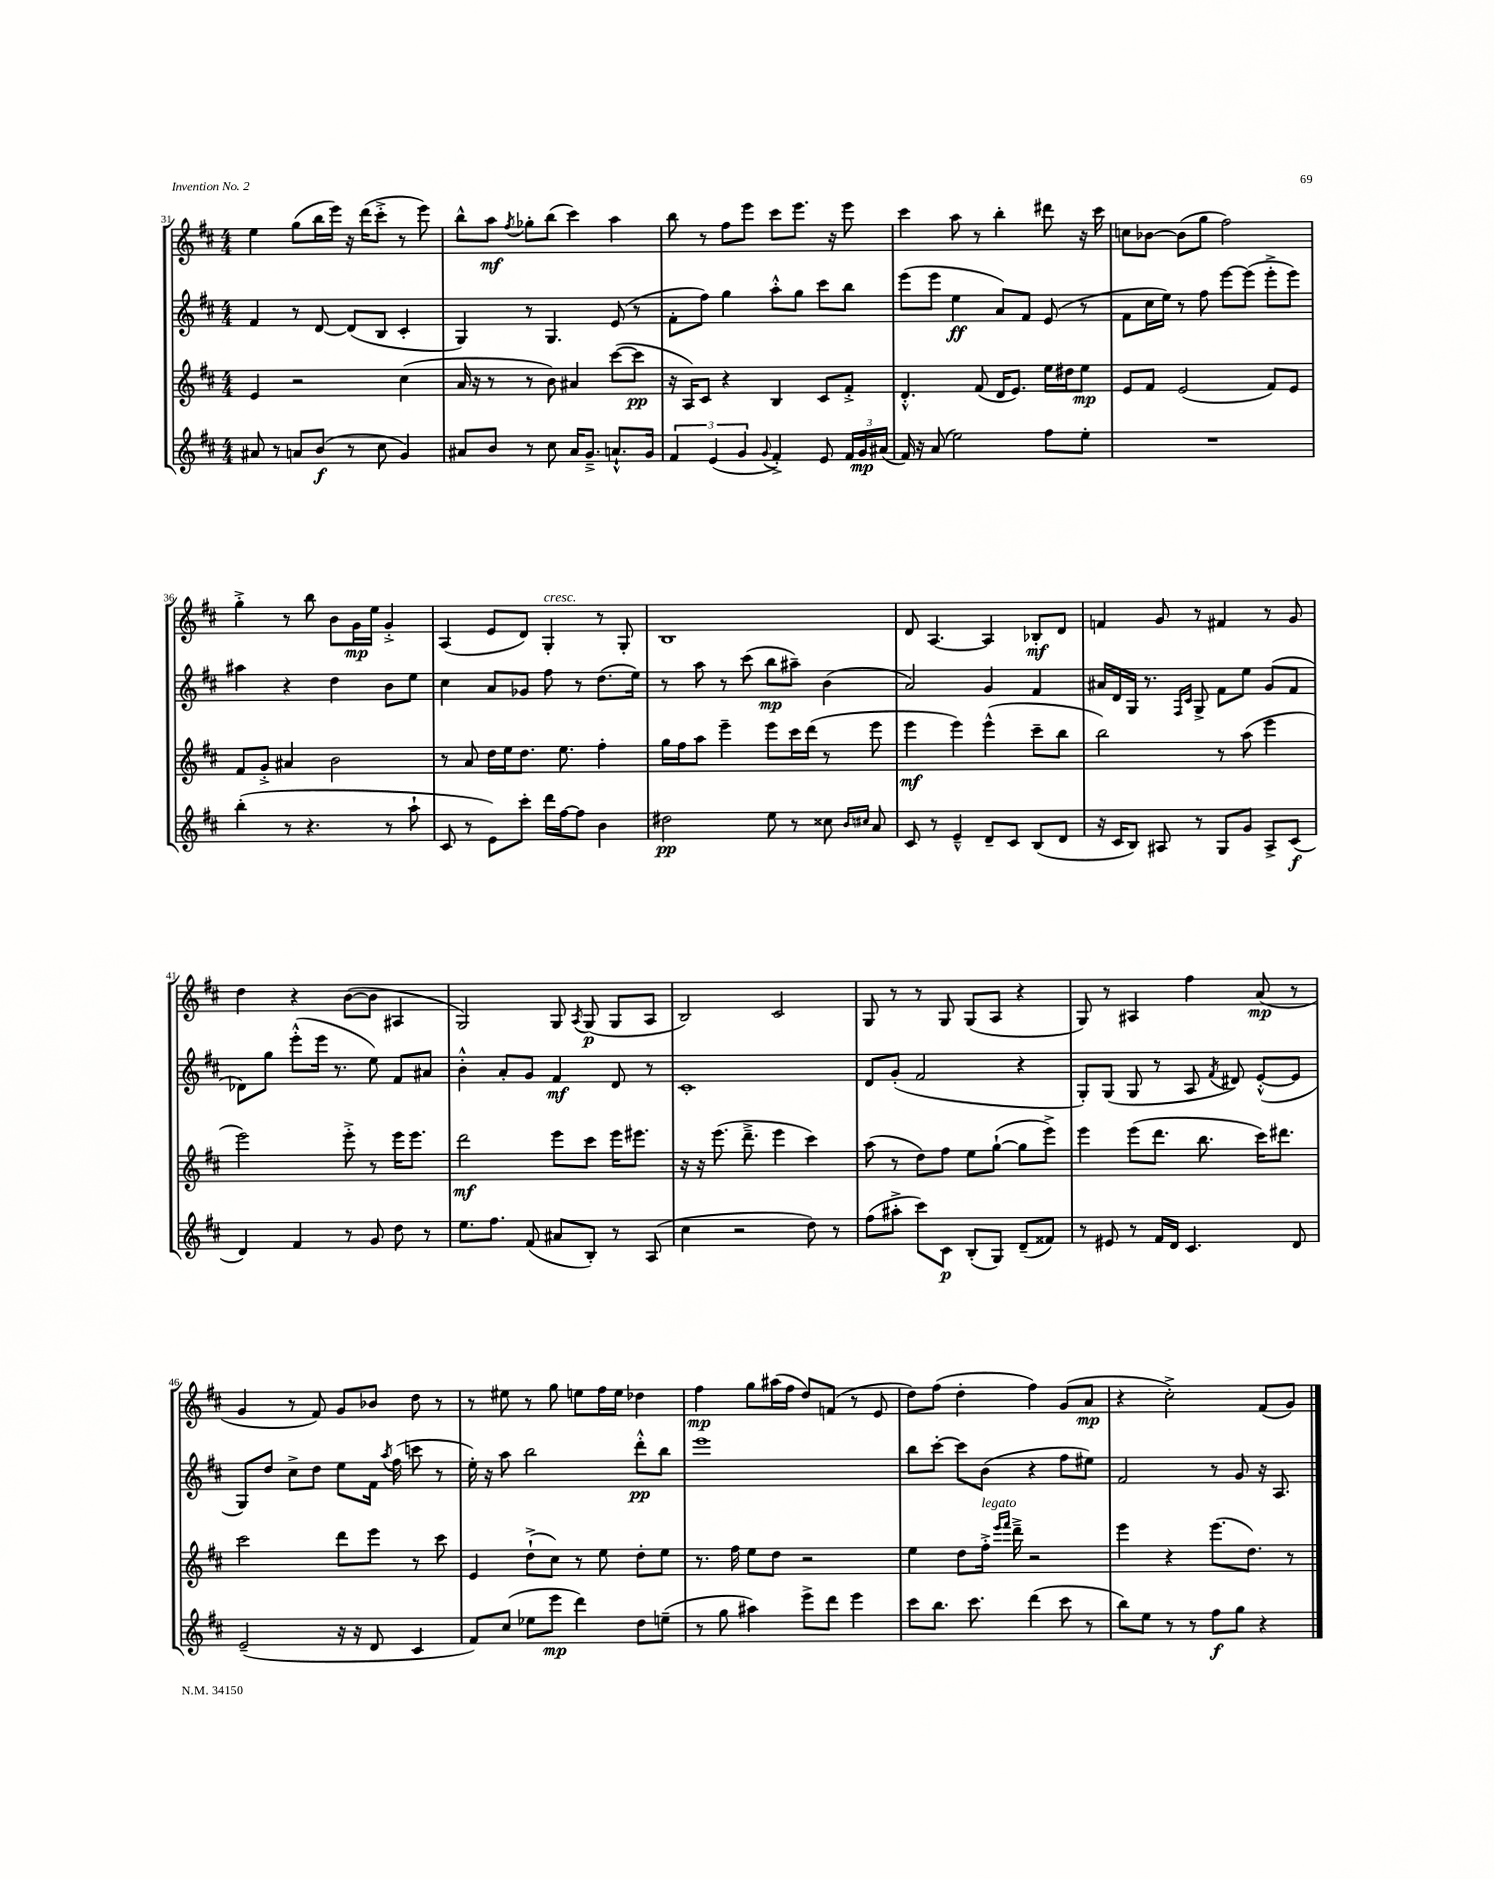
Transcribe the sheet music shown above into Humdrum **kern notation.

**kern	**dynam	**kern	**dynam	**kern	**dynam	**kern	**dynam
*part4	*part4	*part3	*part3	*part2	*part2	*part1	*part1
*staff4	*staff4	*staff3	*staff3	*staff2	*staff2	*staff1	*staff1
*clefG2	*	*clefG2	*	*clefG2	*	*clefG2	*
*k[f#c#]	*	*k[f#c#]	*	*k[f#c#]	*	*k[f#c#]	*
*M4/4	*	*M4/4	*	*M4/4	*	*M4/4	*
=31	=31	=31	=31	=31	=31	=31	=31
8a#X/	.	4e/	.	4f#/	.	4ee\	.
8r	.	.	.	.	.	.	.
8an/L	.	2r	.	8r	.	(8gg\L	.
(8b/J	f	.	.	[8d/	.	16bb\L	.
.	.	.	.	.	.	16eee\JJ)	.
8r	.	.	.	(8d/L]	.	16r	.
.	.	.	.	.	.	(16ddd\KL	.
8cc#\	.	.	.	8B/J	.	8ccc#'^\J	.
4g/)	.	(4cc#\	.	4c#'/	.	8r	.
.	.	.	.	.	.	8eee\)	.
=32	=32	=32	=32	=32	=32	=32	=32
8a#X/L	.	16a/	.	4G/)	.	8bb^^\L	.
.	.	16r	.	.	.	.	.
8b/J	.	8r	.	.	.	8aa\J	mf
.	.	.	.	.	.	8qff#/	.
8r	.	8r	.	8r	.	8gg-X'\L	.
8cc#\	.	8b\)	.	4.G/	.	(8bb\J	.
16a#/KL	.	4a#X/	.	.	.	4ccc#\)	.
8.g~^/J	.	.	.	.	.	.	.
8.an`^^/L	.	([8ccc#\L	.	(8e/	.	4aa\	.
.	.	8ccc#\J]	pp	8r	.	.	.
16g/Jk	.	.	.	.	.	.	.
=33	=33	=33	=33	=33	=33	=33	=33
6f#/	.	16r	.	8f#'\L	.	8bb\	.
.	.	16A/KL)	.	.	.	.	.
.	.	8c#/J	.	8ff#\J)	.	8r	.
(6e/	.	.	.	.	.	.	.
.	.	4r	.	4gg\	.	8ff#\L	.
6g/	.	.	.	.	.	.	.
.	.	.	.	.	.	8eee\J	.
8qqg/	.	.	.	.	.	.	.
4f#'^/)	.	4B/	.	8aa'^^\L	.	8ccc#\L	.
.	.	.	.	8gg\J	.	8.eee\J	.
8e/	.	8c#/L	.	8ccc#\L	.	.	.
.	.	.	.	.	.	16r	.
24f#/LL	.	8f#'^/J	.	8bb\J	.	8eee\	.
24g/	mp	.	.	.	.	.	.
(24a#X/JJ	.	.	.	.	.	.	.
=34	=34	=34	=34	=34	=34	=34	=34
16f#/)	.	4.d'^^/	.	(8eee\L	.	4ccc#\	.
16r	.	.	.	.	.	.	.
(8a/	.	.	.	8eee\J	.	.	.
2ee\)	.	.	.	4ee\	ff	8aa\	.
.	.	(8f#/	.	.	.	8r	.
.	.	16d/KL	.	8a/L)	.	4bb'\	.
.	.	8.e/J)	.	.	.	.	.
.	.	.	.	8f#/J	.	.	.
8ff#\L	.	16ee\LL	.	(8e/	.	8ddd#X\	.
.	.	16dd#X\J	.	.	.	.	.
8ee'\J	.	8ee\J	mp	8r	.	16r	.
.	.	.	.	.	.	16ccc#\	.
=35	=35	=35	=35	=35	=35	=35	=35
1r	.	8e/L	.	8f#\L	.	8ccn\L	.
.	.	8f#/J	.	16cc#\L	.	[8b-X\J	.
.	.	.	.	16ee\JJ)	.	.	.
.	.	(2e/	.	8r	.	(8b-\L]	.
.	.	.	.	8ff#\	.	8gg\J	.
.	.	.	.	[8eee\L	.	2ff#\)	.
.	.	.	.	(8eee\J]	.	.	.
.	.	8f#/L)	.	8eee'^\L	.	.	.
.	.	8e/J	.	8eee\J)	.	.	.
!!LO:LB:g=z
=36	=36	=36	=36	=36	=36	=36	=36
(4bb'\	.	8f#/L	.	4aa#X\	.	4gg'^\	.
.	.	8g'^/J	.	.	.	.	.
8r	.	4a#X/	.	4r	.	8r	.
4.r	.	.	.	.	.	8bb\	.
.	.	2b\	.	4dd\	.	8b\L	.
.	.	.	.	.	.	16g\L	mp
.	.	.	.	.	.	16ee\JJ	.
8r	.	.	.	8b\L	.	4g'^/	.
8aa`\	.	.	.	8ee\J	.	.	.
=37	=37	=37	=37	=37	=37	=37	=37
8c#/	.	8r	.	4cc#\	.	(4A/	.
8r	.	8a/	.	.	.	.	.
8e\L)	.	16dd\LL	.	8a/L	.	8e/L	.
.	.	16ee\J	.	.	.	.	.
8ccc#'\J	.	8.dd\J	.	8g-X/J	.	8d/J)	.
!	!	!	!	!	!	!LO:TX:a:i:t=cresc.	!
16ddd\LL	.	.	.	8ff#\	.	4G'/	.
[16ff#\J	.	8.ee\	.	.	.	.	.
8ff#\J]	.	.	.	8r	.	.	.
4b\	.	4ff#'\	.	(8.dd\L	.	8r	.
.	.	.	.	.	.	8G'/	.
.	.	.	.	16ee\Jk)	.	.	.
=38	=38	=38	=38	=38	=38	=38	=38
2dd#X\	pp	16gg\LL	.	8r	.	1B	.
.	.	16ff#\J	.	.	.	.	.
.	.	8aa\J	.	8aa\	.	.	.
.	.	4eee~\	.	8r	.	.	.
.	.	.	.	(8ccc#\	.	.	.
8ee\	.	8eee\L	.	8bb\L	mp	.	.
8r	.	16ccc#\L	.	8aa#X~\J)	.	.	.
.	.	(16ddd\JJ	.	.	.	.	.
8cc##X\	.	8r	.	(4b\	.	.	.
16qqb/LL	.	.	.	.	.	.	.
16qqcc#X/JJ	.	.	.	.	.	.	.
8a/	.	8eee\	.	.	.	.	.
=39	=39	=39	=39	=39	=39	=39	=39
8c#/	.	4eee\	mf	2a/)	.	8d/	.
8r	.	.	.	.	.	[4.A/	.
4e~^^/	.	4eee\)	.	.	.	.	.
8d~/L	.	(4eee^^\	.	4g/	.	4A/]	.
8c#/J	.	.	.	.	.	.	.
(8B/L	.	8ccc#~\L	.	4f#/	.	8B-X'/L	mf
8d/J	.	8bb\J	.	.	.	8d/J	.
=40	=40	=40	=40	=40	=40	=40	=40
16r	.	2bb\)	.	16a#X/LL	.	4fn/	.
16c#/KL	.	.	.	16d/	.	.	.
8B/J)	.	.	.	16G/JJ	.	.	.
.	.	.	.	8.r	.	.	.
8A#X/	.	.	.	.	.	8g/	.
.	.	.	.	16qqF#/LL	.	.	.
.	.	.	.	16qqc#/JJ	.	.	.
8r	.	.	.	8G^/	.	8r	.
8G/L	.	8r	.	8f#\L	.	4f#X/	.
8g/J	.	(8aa\	.	8ee\J	.	.	.
8A#^/L	.	4eee\	.	(8g/L	.	8r	.
(8c#/J	f	.	.	8f#/J	.	8g/	.
!!LO:LB:g=z
=41	=41	=41	=41	=41	=41	=41	=41
4d/)	.	2eee\)	.	8d-X\L)	.	4dd\	.
.	.	.	.	8gg\J	.	.	.
4f#/	.	.	.	(8eee'^^\L	.	4r	.
.	.	.	.	16eee\Jk	.	.	.
.	.	.	.	8.r	.	.	.
8r	.	8eee'^\	.	.	.	([8b\L	.
8g/	.	8r	.	8ee\)	.	8b\J]	.
8dd\	.	16eee\KL	.	8f#/L	.	4A#X/	.
.	.	8.eee\J	.	.	.	.	.
8r	.	.	.	8a#X/J	.	.	.
=42	=42	=42	=42	=42	=42	=42	=42
8.ee\L	.	2ddd\	mf	4b'^^\	.	2G/)	.
8.ff#\J	.	.	.	.	.	.	.
.	.	.	.	8a'/L	.	.	.
(8f#/	.	.	.	8g/J	.	.	.
8a#X/L	.	8eee\L	.	4f#/	mf	8G/	.
.	.	.	.	.	.	8qA/	.
8B'/J)	.	8ccc#\J	.	.	.	(8G/	p
8r	.	16eee\KL	.	8d/	.	8G/L	.
.	.	8.eee#X\J	.	.	.	.	.
(8A/	.	.	.	8r	.	8A/J	.
=43	=43	=43	=43	=43	=43	=43	=43
4cc#\	.	16r	.	1c#'	.	2B/)	.
.	.	16r	.	.	.	.	.
.	.	(8.eee\	.	.	.	.	.
2r	.	.	.	.	.	.	.
.	.	8.ddd~^\	.	.	.	.	.
.	.	4eee\	.	.	.	2c#/	.
8dd\)	.	4ccc#\)	.	.	.	.	.
8r	.	.	.	.	.	.	.
=44	=44	=44	=44	=44	=44	=44	=44
(8ff#\L	.	(8aa\	.	8d/L	.	8G/	.
8aa#X'^\J	.	8r	.	(8g'/J	.	8r	.
8ccc#\L)	.	8dd\L)	.	2f#/	.	8r	.
8c#\J	p	8ff#\J	.	.	.	8G/	.
(8B'/L	.	8ee\L	.	.	.	(8G/L	.
8G/J)	.	([8gg`\J	.	.	.	8A/J	.
(8d~/L	.	8gg\L]	.	4r	.	4r	.
8f##X/J)	.	8eee^\J)	.	.	.	.	.
=45	=45	=45	=45	=45	=45	=45	=45
8r	.	4eee\	.	8G'/L)	.	8G/)	.
8e#X/	.	.	.	(8G/J	.	8r	.
8r	.	(8eee\L	.	8G/	.	4A#X/	.
16f#/LL	.	8.ddd\J	.	8r	.	.	.
16d/JJ	.	.	.	.	.	.	.
4.c#/	.	.	.	8A/	.	4ff#\	.
.	.	8.bb\	.	.	.	.	.
.	.	.	.	8qf#/	.	.	.
.	.	.	.	8d#X/)	.	.	.
.	.	16ccc#\KL)	.	([8e'^^/L	.	(8a/	mp
.	.	8.ddd#X\J	.	.	.	.	.
8d/	.	.	.	8e/J]	.	8r	.
!!LO:LB:g=z
=46	=46	=46	=46	=46	=46	=46	=46
(2e~/	.	2ccc#\	.	8G/L)	.	4g/	.
.	.	.	.	8dd/J	.	.	.
.	.	.	.	8cc#^\L	.	8r	.
.	.	.	.	8dd\J	.	8f#/)	.
16r	.	8ddd\L	.	8ee\L	.	8g/L	.
16r	.	.	.	.	.	.	.
8d/	.	8eee\J	.	16f#\Jk	.	8b-X/J	.
.	.	.	.	8qaa/	.	.	.
.	.	.	.	(16ff#\	.	.	.
4c#/	.	8r	.	8cccn\	.	8dd\	.
.	.	8ccc#\	.	8r	.	8r	.
=47	=47	=47	=47	=47	=47	=47	=47
8f#/L)	.	4e/	.	16ee'\)	.	8r	.
.	.	.	.	16r	.	.	.
(8cc#/J	.	.	.	8aa\	.	8ee#X\	.
8ee-X\L	.	(8dd`^\L	.	2bb\	.	8r	.
8eee\J	mp	8cc#\J)	.	.	.	8gg\	.
4ddd\)	.	8r	.	.	.	8een\L	.
.	.	8ee\	.	.	.	16ff#\L	.
.	.	.	.	.	.	16ee\JJ	.
8dd\L	.	8dd'\L	.	8ddd'^^\L	pp	4dd-X\	.
(8een~\J	.	8ee\J	.	8bb\J	.	.	.
=48	=48	=48	=48	=48	=48	=48	=48
8r	.	8.r	.	1eee	.	4ff#\	mp
8gg\	.	.	.	.	.	.	.
.	.	16ff#\	.	.	.	.	.
4aa#X\)	.	8ee\L	.	.	.	8gg\L	.
.	.	8dd\J	.	.	.	(16aa#X\L	.
.	.	.	.	.	.	16ff#\JJ	.
8eee^\L	.	2r	.	.	.	8dd/L)	.
8ddd\J	.	.	.	.	.	(8fn/J	.
4eee\	.	.	.	.	.	8r	.
.	.	.	.	.	.	8e/	.
=49	=49	=49	=49	=49	=49	=49	=49
8ccc#\L	.	4ee\	.	8bb\L	.	8dd\L)	.
8.bb\J	.	.	.	[8ccc#'\J	.	(8ff#\J	.
.	.	8dd\L	.	8ccc#\L]	.	4dd'\	.
8.ccc#\	.	.	.	.	.	.	.
!	!	!LO:TX:a:i:t=legato	!	!	!	!	!
.	.	16ff#'^\Jk	.	(8b\J	.	.	.
.	.	16qqeee/LL	.	.	.	.	.
.	.	16qqfff#/JJ	.	.	.	.	.
.	.	16ddd~^\	.	.	.	.	.
(4ddd\	.	2r	.	4r	.	4ff#\)	.
8ccc#\	.	.	.	8ff#\L	.	(8g/L	.
8r	.	.	.	8ee#X\J)	.	8a/J	mp
=50	=50	=50	=50	=50	=50	=50	=50
8bb\L)	.	4eee\	.	2f#/	.	4r	.
8ee\J	.	.	.	.	.	.	.
8r	.	4r	.	.	.	2cc#'^\)	.
8r	.	.	.	.	.	.	.
8ff#\L	f	(8.eee\L	.	8r	.	.	.
8gg\J	.	.	.	8g/	.	.	.
.	.	8.dd\J)	.	.	.	.	.
4r	.	.	.	16r	.	(8f#/L	.
.	.	.	.	8.A/	.	.	.
.	.	8r	.	.	.	8g/J)	.
==	==	==	==	==	==	==	==
*-	*-	*-	*-	*-	*-	*-	*-
